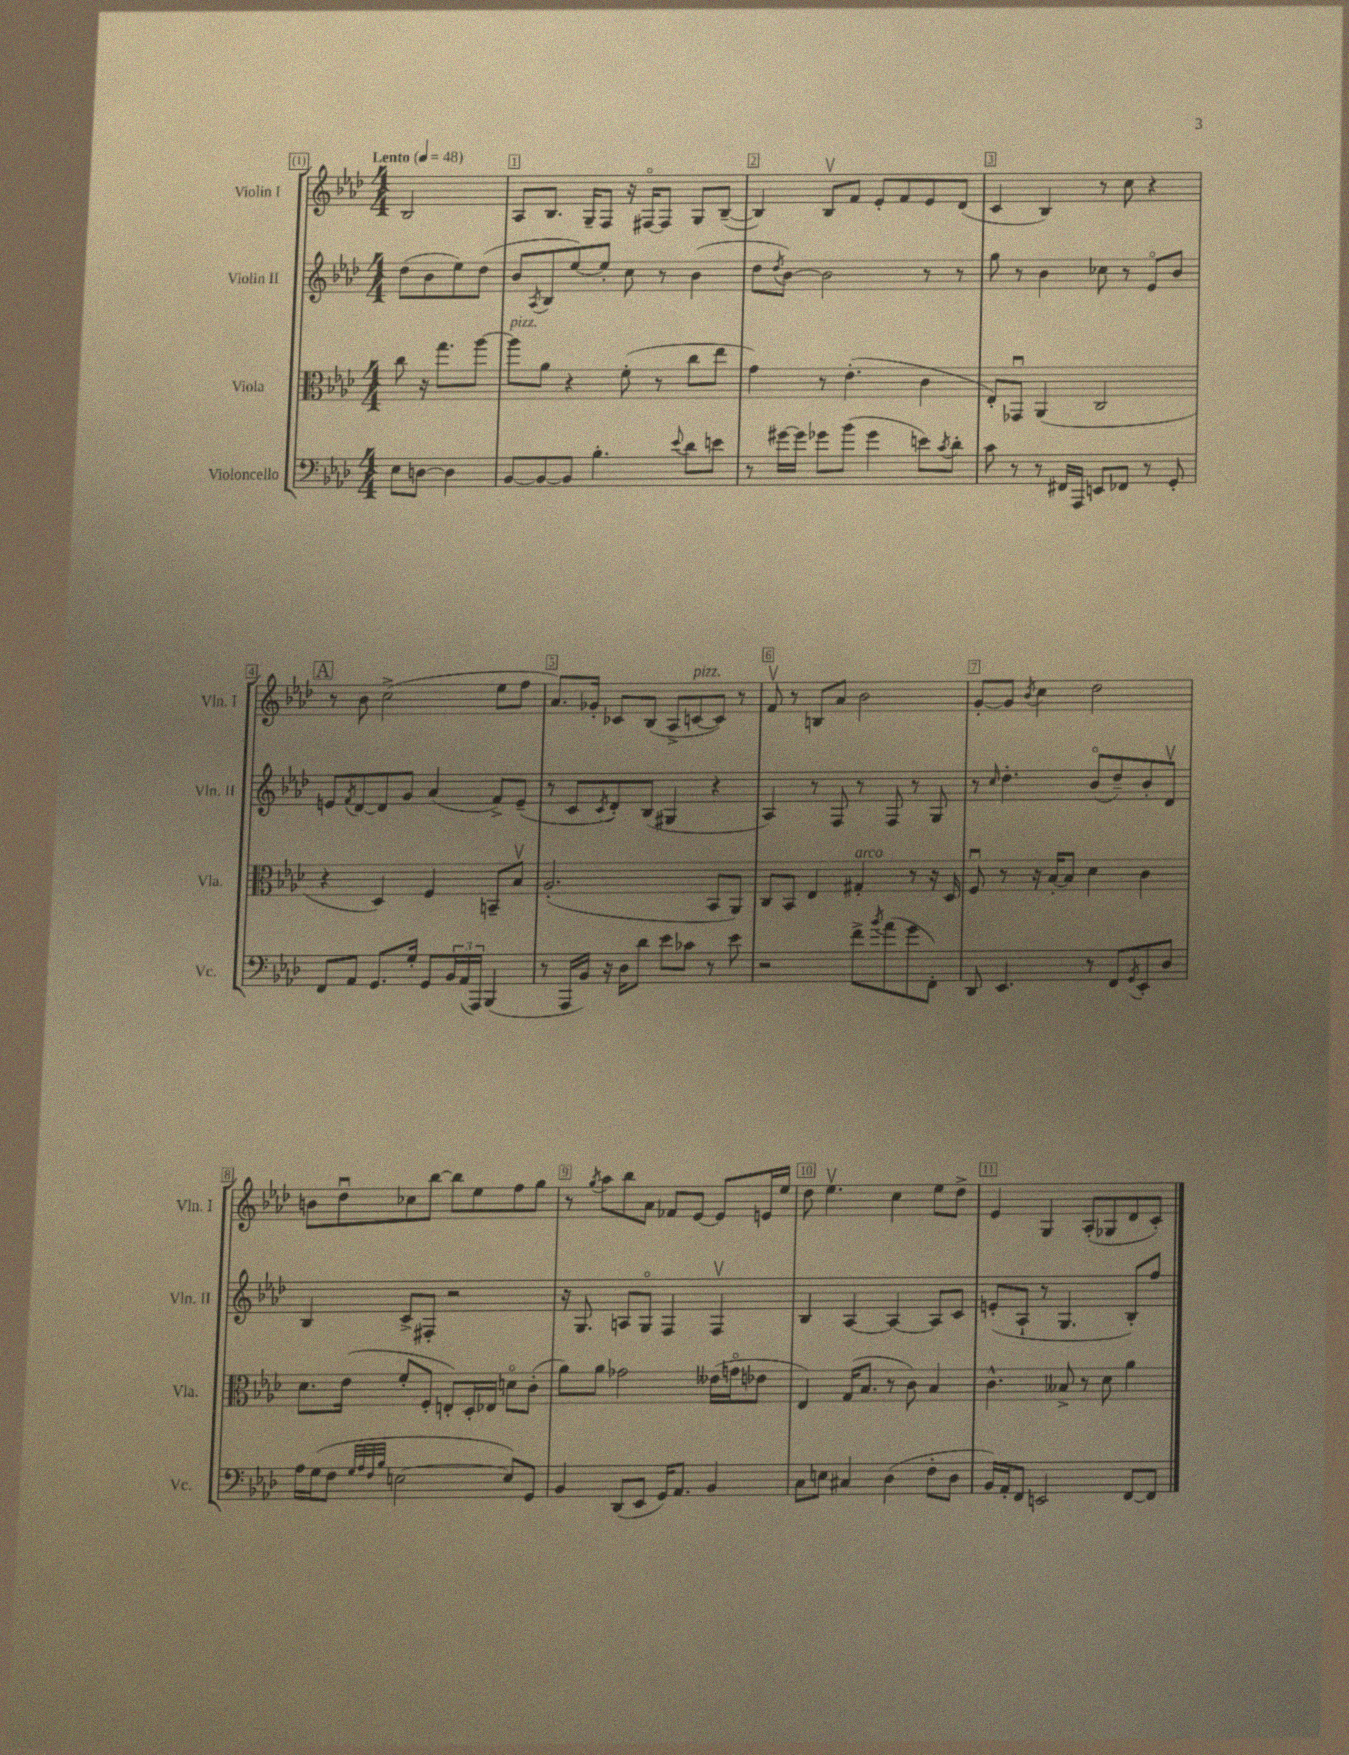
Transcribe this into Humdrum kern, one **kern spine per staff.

**kern	**kern	**kern	**kern
*staff4	*staff3	*staff2	*staff1
*clefF4	*clefC3	*clefG2	*clefG2
*k[b-e-a-d-]	*k[b-e-a-d-]	*k[b-e-a-d-]	*k[b-e-a-d-]
*M4/4	*M4/4	*M4/4	*M4/4
*MM48	*MM48	*MM48	*MM48
8E-	8cc	(8dd-	2B-
[8D	16r	8b-	.
.	8.gg	.	.
4D]	.	8ee-)	.
.	[8aa-	(8dd-	.
=	=	=	=
[8BB-	8aa-]	8b-	8A-
.	.	8qA-	.
8BB-_	8a-	8B-	8.B-
8BB-]	4r	[8ee-)	.
.	.	.	16G~
4.B-'	.	8ee-']	8F
.	(8f'	8cc	16r
.	.	.	[16F#o
.	8r	8r	8F#]
8qqe-	.	.	.
8d-	8cc	(4b-	8G
8e	8ee-	.	([8B-~
=	=	=	=
8r	4g)	8dd-	4B-])
.	.	8qdd-	.
[16g#	.	[8b-)	.
16g#]	.	.	.
8g-	8r	2b-]	8B-v
(8b-	(4.e-'	.	8f
4g-	.	.	8e-'
.	.	.	8f
8e)	4c	8r	8e-
8qc	.	.	.
8d-'	.	8r	(8d-
=	=	=	=
8c	8E-')	8gg	4c
8r	8GG-u	8r	.
8r	(4AA-	4b-	4B-)
16FF#	.	.	.
16AAA-	.	.	.
8EE	2C	8cc-	8r
8FF-	.	8r	8cc
8r	.	8e-o	4r
8GG'	.	8b-	.
=	=	=	=
8FF	4r	8e	8r
.	.	8qf	.
8AA-	.	[8d-	8b-
8.GG	4D-)	8d-]	(2cc^
.	.	8g	.
16G'	.	.	.
8GG	4F	(4a-	.
24BB-	.	.	.
(24AA-	.	.	.
24AAA-)	.	.	.
(4BBB-	8BB~	8f^)	8ee-
.	8B-v	(8e~	8ff
=	=	=	=
8r	(2.A-'	8r	8.a-)
16AAA-	.	8c	.
16BB-)	.	.	16g-'
.	.	8qc	.
16r	.	8d-')	8c-
16D-	.	.	.
8d-	.	(8B-	(8B-
8e-	.	4G#	8A-^
8c-	.	.	[8c
8r	8BB-	4r	8c])
8e-	8AA-)	.	8r
=	=	=	=
2r	8C	4A-)	8fv
.	8BB-	.	8r
.	4E-	8r	8B
.	.	8F	8a-
8f^	4G#'	8r	2b-
8qb-	.	.	.
(8a-	.	8F	.
8g	8r	8r	.
8FF')	16r	8G	.
.	16D-	.	.
=	=	=	=
8DD-	8Fu	8r	[8g'
.	.	16qqcc	.
4.EE-	8r	4.dd-'	8g]
.	.	.	8qb-
.	16r	.	4cc
.	[16B-'	.	.
.	8B-]	.	.
8r	4d-	(8b-o	2dd-
8FF	.	8dd-~)	.
8qGG	.	.	.
8EE-'	4c	8b-'	.
8D-	.	8d-v	.
=	=	=	=
16A-	8.d-	4B-	8b
(16G	.	.	.
8F	.	.	8dd-u
.	(16e-	.	.
32qqG	.	.	.
32qqA-	.	.	.
32qqF	.	.	.
32qqB-	.	.	.
[2E	8f'	8c^	8cc-
.	8F'	8F#'	[8bb-
.	8E')	2r	8bb-]
.	16D-'	.	8ee-
.	16E-	.	.
8E])	8do	.	8ff
8GG	(8c'	.	8gg
=	=	=	=
4BB-	8a-)	16r	8r
.	.	8.G	.
.	.	.	8qgg
.	8a-	.	8aa-
(8DD-	2g-	8A	8bb-
8EE-	.	8Go	8a-
16GG)	.	4F	8f-
8.AA-	.	.	.
.	.	.	[8e-
4BB-	(16e--	4Fv	8e-]
.	16go	.	.
.	8e-	.	16e
.	.	.	16ee-
=	=	=	=
8C	4E-)	4B-	8dd-
8E	.	.	4.ee-v
4C#	(16G	[4A-	.
.	8.B-	.	.
(4D-	8r	4A-_	4cc
.	8c)	.	.
8F'	4B-	8A-]	8ee-
8D-	.	8c	8dd-^
=	=	=	=
16BB-)	4.c^^	(8e'	4e-
16AA-'	.	.	.
8FF	.	8A-`	.
2EE	.	8r	4G
.	8B--^	4.G	.
.	8r	.	(8A-'
.	8d-	.	8G-
[8FF	4a-	8B-')	8d-
8FF]	.	8ff	8c')
==	==	==	==
*-	*-	*-	*-
